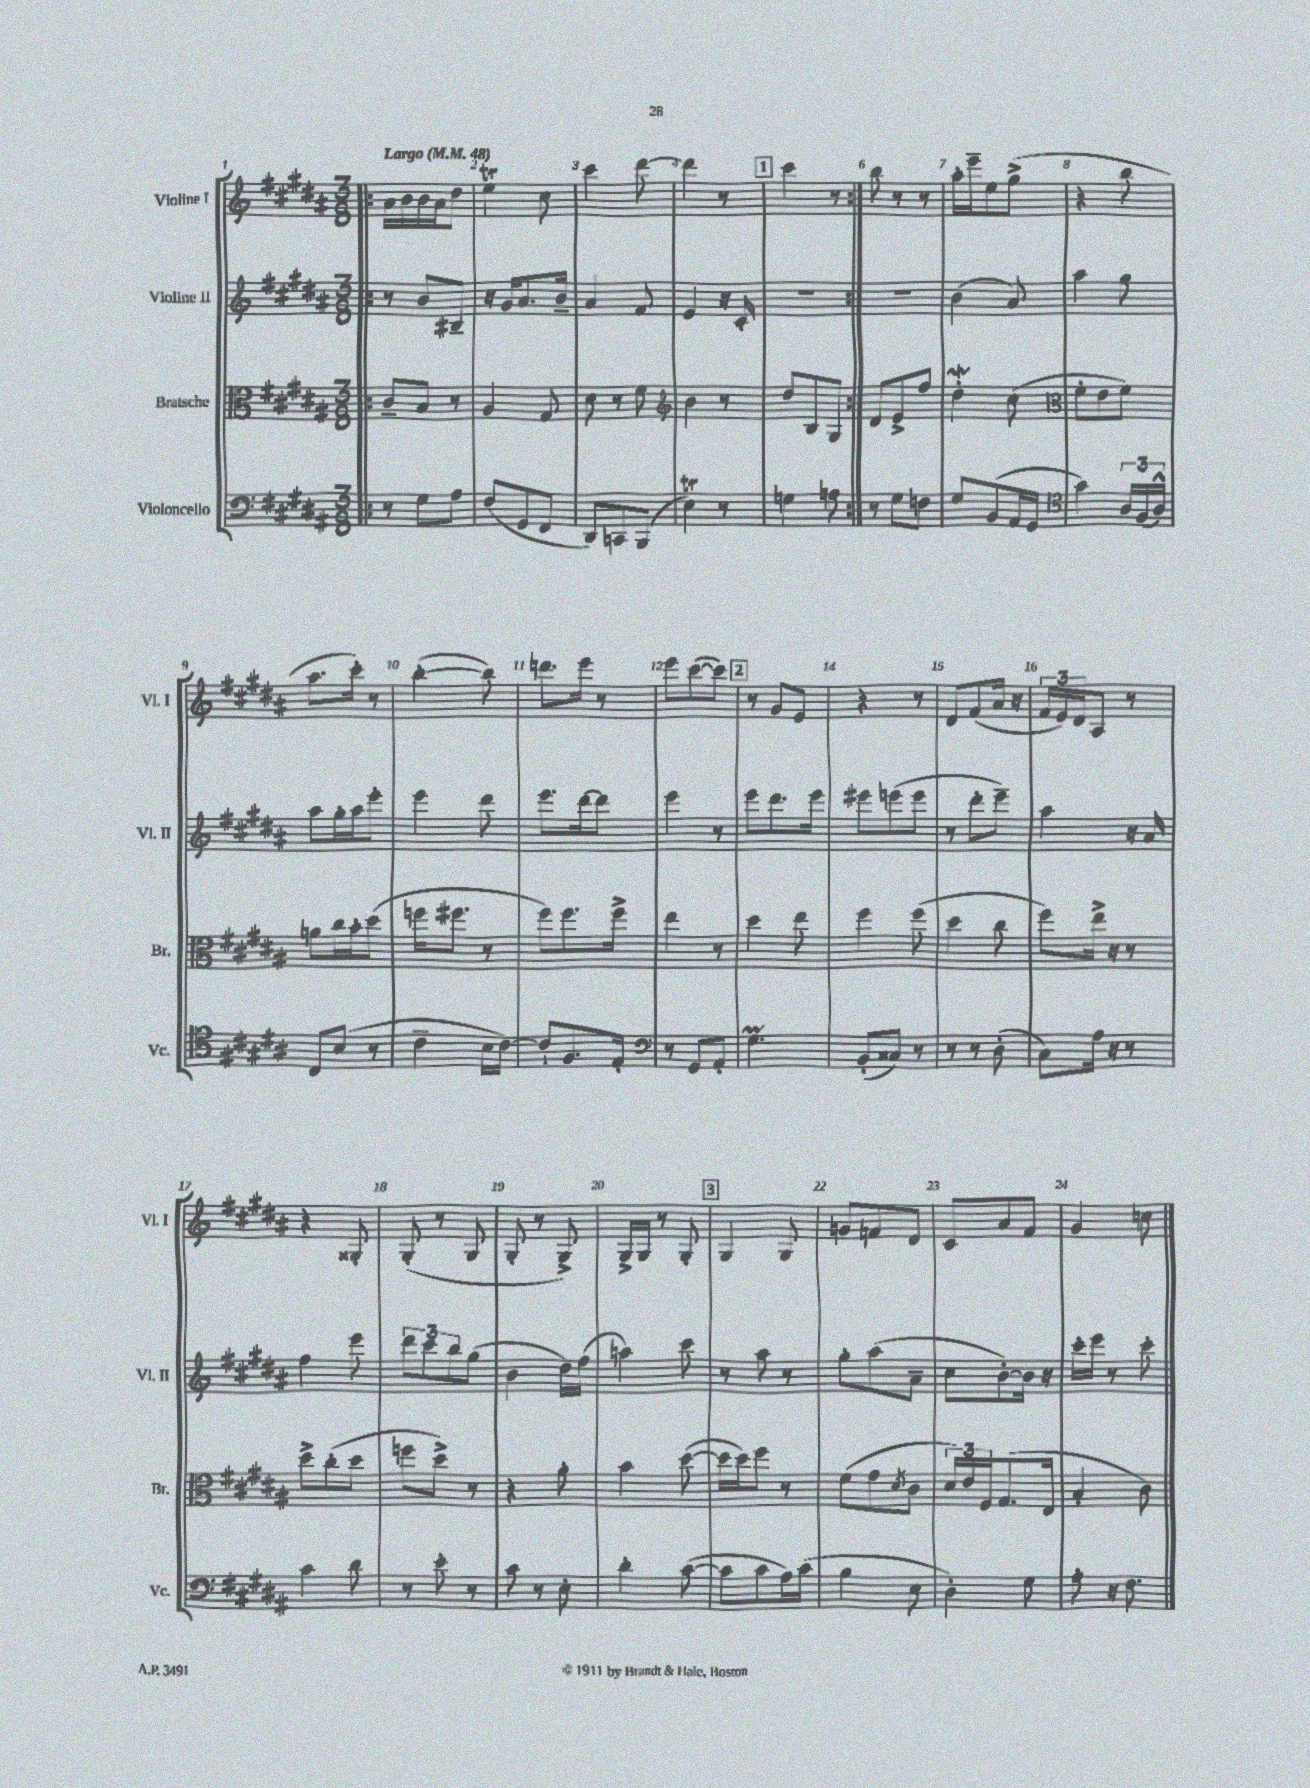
<<
\new StaffGroup <<
\new Staff = "s0" \with { instrumentName = "Violine I" shortInstrumentName = "Vl. I" } {
    \clef treble \key b \major \numericTimeSignature \time 3/8 \tempo "Largo" 4 = 48
    \repeat volta 2 { \bar ".|:" ais'16 b'16 b'16 ais'16 dis''8 |
    e''4\trill cis''8 |
    cis'''4 dis'''8~ |
    dis'''4 r8 |
    \mark \markup { \box "1" } cis'''4 r8 | }
    b''8 r8 r8 |
    ais''16-. e'''16-- e''8 gis''8->( |
    r4 b''8 |
    ais''8. cis'''16-.) r8 |
    b''4~-.( b''8) |
    d'''8. e'''16 r8 |
    e'''8 cis'''8~( cis'''8) |
    \mark \markup { \box "2" } r8 gis'8 e'8 |
    r4 r8 |
    dis'8 fis'8( ais'16 r16 |
    \tuplet 3/2 { fis'16 e'16) dis'16 } ais8 r8 |
    r4 gisis8-. |
    gis8-.( r8 gis8 |
    gis8-. r8 gis8->) |
    gis16-> gis16 r8 gis8-. |
    \mark \markup { \box "3" } gis4 gis8 |
    g'8 f'8 dis'8 |
    cis'8 ais'8 fis'8 |
    gis'4 c''8 \bar "|." |
}
\new Staff = "s1" \with { instrumentName = "Violine II" shortInstrumentName = "Vl. II" } {
    \clef treble \key b \major \numericTimeSignature \time 3/8
    \repeat volta 2 { \bar ".|:" r8 b'8 bis8-- |
    r16 gis'16 ais'8. b'16-- |
    ais'4 fis'8 |
    e'4 r16 cis'16-. |
    \mark \markup { \box "1" } R4. | }
    R4. |
    b'4( ais'8) |
    ais''4 gis''8 |
    ais''8 gis''16-. ais''16 e'''8-. |
    e'''4 dis'''8 |
    e'''8. dis'''16~ dis'''8 |
    e'''4 r8 |
    \mark \markup { \box "2" } e'''8 dis'''8. e'''16 |
    eis'''8 e'''8( e'''8 |
    r8 dis'''8-. e'''8--) |
    ais''4 r16 ais'16 |
    fis''4 e'''8 |
    \tuplet 3/2 { dis'''8 cis'''8 b''8 } gis''8( |
    b'4 dis''16) fis''16( |
    a''4) cis'''8 |
    \mark \markup { \box "3" } r8 ais''8 r8 |
    gis''8-. ais''8( ais'8-- |
    cis''8 b'8~-.) b'16 r16 |
    cis'''16-. e'''16 r8 cis'''8-. \bar "|." |
}
\new Staff = "s2" \with { instrumentName = "Bratsche" shortInstrumentName = "Br." } {
    \clef alto \key b \major \numericTimeSignature \time 3/8
    \repeat volta 2 { \bar ".|:" cis'8-- b8 r8 |
    ais4 gis8 |
    dis'8 r8 fis'8 |
    \clef treble b'4 r8 |
    \mark \markup { \box "1" } dis''8 b8 gis8 | }
    dis'8 e'8-> fis''8 |
    dis''4-.\mordent cis''8( |
    \clef alto fis'8-. e'8 fis'8) |
    a'8 cis''16 b'16-. dis''8( |
    f''16 fis''8. r8 |
    fis''8) fis''8. fis''16-> |
    e''4 r8 |
    \mark \markup { \box "2" } dis''4 e''8 |
    fis''4 fis''8( |
    dis''4 cis''8 |
    fis''8) e''16-> r16 r8 |
    dis''8-> cis''8-.( dis''8 |
    f''8 dis''8->) r8 |
    r4 ais'8-. |
    b'4 dis''8~( |
    \mark \markup { \box "3" } dis''16 dis''16) fis''8 r8 |
    fis'8( gis'8 \acciaccatura { dis'8 } cis'8 |
    \tuplet 3/2 { dis'16) e'16 fis16 } gis8.( e16 |
    b4-. cis'8) \bar "|." |
}
\new Staff = "s3" \with { instrumentName = "Violoncello" shortInstrumentName = "Vc." } {
    \clef bass \key b \major \numericTimeSignature \time 3/8
    \repeat volta 2 { \bar ".|:" r8 gis8 ais8 |
    fis8( gis,8 fis,8 |
    dis,8) c,8 b,,8( |
    e4\trill) r8 |
    \mark \markup { \box "1" } g4 a8 | }
    r8 gis8 f8 |
    gis8 b,8( ais,16 gis,16 |
    \clef tenor gis'4) \tuplet 3/2 { ais16 fis16( ais16-^) } |
    cis8 b8( r8 |
    cis'4-- b16 cis'16~) |
    cis'8-! fis8. e16-. |
    \clef bass r8 gis,8 ais,8-. |
    \mark \markup { \box "2" } gis4.\prall |
    b,8-.( cisis8) r8 |
    r8 r8 dis8-.( |
    cis8) ais16 r16 r8 |
    cis'4 dis'8 |
    r8 e'8-. r8 |
    cis'8 r8 e8-. |
    dis'4-. cis'8~( |
    \mark \markup { \box "3" } cis'8 cis'8 ais16) cis'16( |
    b4 e8 |
    dis4-.) gis8 |
    ais8-. r16 fis8. \bar "|." |
}
>>
>>
\layout { \context { \Score \override BarNumber.break-visibility = ##(#f #t #t) barNumberVisibility = #all-bar-numbers-visible } }
